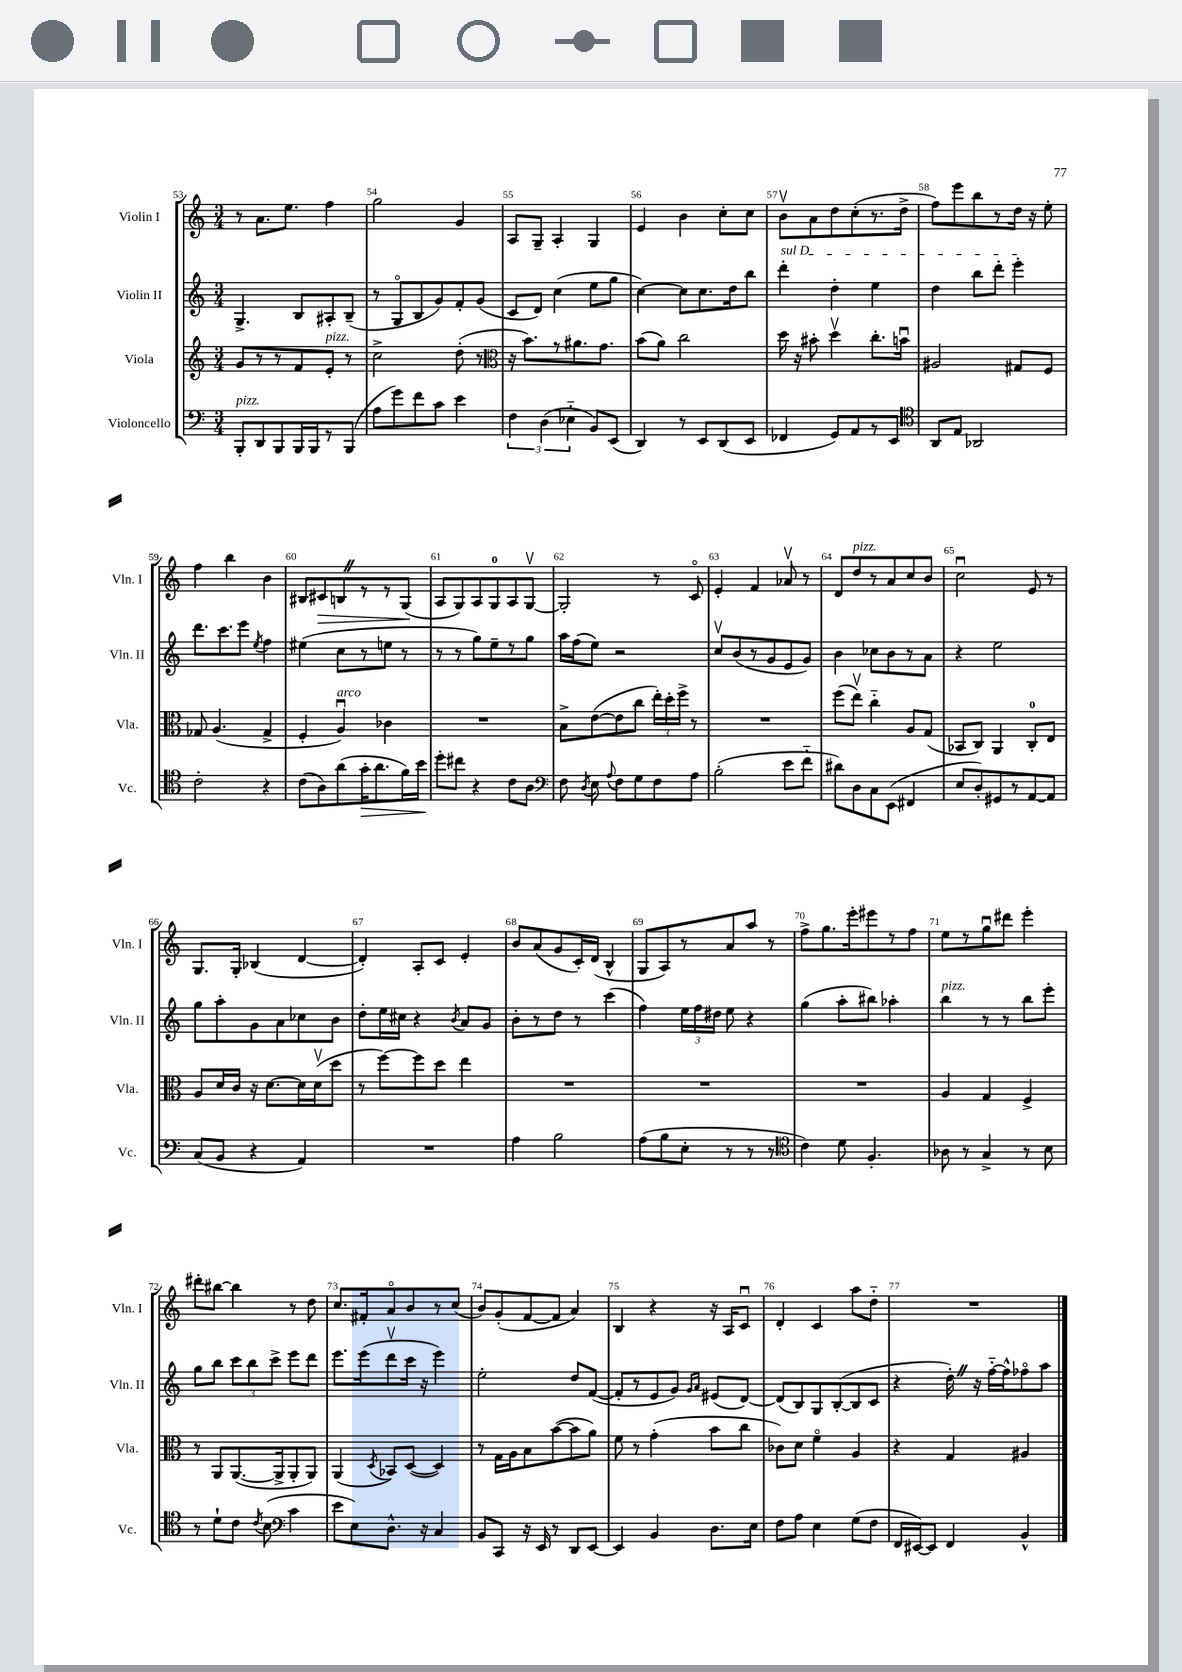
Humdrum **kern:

**kern	**kern	**kern	**kern
*staff4	*staff3	*staff2	*staff1
*clefF4	*clefG2	*clefG2	*clefG2
*k[]	*k[]	*k[]	*k[]
*M3/4	*M3/4	*M3/4	*M3/4
8BBB'	8g	4.G^	8r
8DD	8r	.	8.a
8BBB	8r	.	.
.	.	.	8.ee
16BBB	8f	8B	.
16BBB	.	.	.
8r	8e'	8A#'	4ff
(8BBB	8r	(8B~	.
=	=	=	=
8A	2cc^	8r	2gg
8g)	.	8Go	.
8f	.	8B	.
8c	.	8g)	.
4e	(8dd'	8f'	4g
.	8r	(8g	.
=	=	=	=
*	*clefC3	*	*
6F	16r	8c	8A
.	8.b)	.	.
.	.	8d)	8G~
(6D	.	.	.
.	8r	(4cc	4A'
6E-'~	.	.	.
.	8.a#	.	.
8BB)	.	8ee	4G
.	8.g	.	.
(8EE	.	8gg	.
=	=	=	=
4DD)	(8b	[4cc)	4e
.	8a)	.	.
8r	2cc	8cc]	4b
8EE	.	8.cc	.
(8DD	.	.	8cc'
.	.	16dd	.
8EE	.	8bb	8cc
=	=	=	=
4FF-	16dd	4ddd'	8bv
.	16r	.	.
.	8b#'	.	8a
8GG)	4ddv	4dd'	8dd
8AA	.	.	(8cc'
8r	8.cc'	4ee	8.r
8EE	.	.	.
.	16bu	.	16dd^
=	=	=	=
*clefC4	*	*	*
8AA	2A#	4dd	8ff)
8E	.	.	8eee
2AA-	.	8bb	8bb
.	.	8ddd'	8r
.	8G#	4eee'	16dd
.	.	.	16r
.	8F	.	8ee'
=	=	=	=
2c'	8G-	8.ddd	4ff
.	(4.A	.	.
.	.	8.ccc	.
.	.	.	4bb
.	.	8eee	.
.	.	8qee	.
4r	4G-^	4ff	4b
=	=	=	=
(8c	4F'	(4ee#	8B#
8A)	.	.	8c#
(8a	4Au)	8cc	8B
16g'	.	8r	8r
8.a	.	.	.
.	4c-	8ee	8r
16f)	.	8r	(8G
16b	.	.	.
=	=	=	=
8dd'	2.r	8r	8A
8cc#	.	8r	8G)
4r	.	8gg)	8A
.	.	8ee~	8G
8c	.	8r	8A
8A	.	8gg	[8Gv
=	=	=	=
*clefF4	*	*	*
8F	8B^	16aa	2G']
.	.	(16ff	.
8qD	.	.	.
8E	([8e	8ee)	.
8qqA	.	.	.
8F	8e]	2r	.
8G	8cc	.	.
8F	24ee')	.	8r
.	24dd'	.	.
.	24ff^	.	.
8A	8r	.	8co
=	=	=	=
(2B'	2.r	8ccv	4e'
.	.	(8b	.
.	.	8r	4f
.	.	8g	.
8e	.	8e	8a-v
8f'~	.	8g)	8r
=	=	=	=
8d#)	(8ff	4b	8d
8D	8eev)	.	8dd
8C	4cc'~	8cc-	8r
(8EE	.	8b	8a
4FF#	8A	8r	8cc
.	(8G	8a	8b
=	=	=	=
8E	8BB-	4r	2ccu
8D')	8C)	.	.
8GG#	4AA	2ee	.
8r	.	.	.
[8AA	8C'	.	8e
8AA]	8E	.	8r
=	=	=	=
(8C	8A	8gg	8.G
8BB	16d	8aa'	.
.	16c	.	16G'
4r	16r	8g	(4B-
.	[8.d	.	.
.	.	8a	.
4AA)	16d]	8cc-	[4d
.	(16dv	.	.
.	8dd	8b	.
=	=	=	=
2.r	8r	8dd'	4d'])
.	[8ff)	16ee	.
.	.	16cc#	.
.	8ff]	4r	8A'
.	8dd	.	8c
.	.	8qb	.
.	4ee	8a	4e'
.	.	8g	.
=	=	=	=
4A	2.r	8b'	8b
.	.	8r	(8a
2B	.	8dd	8g
.	.	8r	16c')
.	.	.	(16d
.	.	(4ccc	4B^^
=	=	=	=
(8A	2.r	4ff)	8G
8B	.	.	8A)
8E'	.	24ee	8r
.	.	24ff	.
.	.	24dd#	.
8r	.	8ee	8a
8r	.	4r	8aa
8r	.	.	8r
=	=	=	=
*clefC4	*	*	*
4c)	2.r	(4gg	8ff^
.	.	.	8.gg
8d	.	8aa'	.
.	.	.	16eee'
4.F'	.	8bb#)	8eee#
.	.	4aa-'	8r
.	.	.	8ff
=	=	=	=
8A-	4A	4bb	8ee
8r	.	.	8r
4G^	4G	8r	8ggu
.	.	8r	8ddd#
8r	4F^	8bb	4eee'
8B	.	8eee'	.
=	=	=	=
8r	8r	8gg	8ddd#'
8d`	8AA	8bb	[8bb#
8c	([8.AA	12ccc	4bb#]
.	.	12bb	.
8qc	.	.	.
(8B	.	.	.
.	.	12ccc^	.
.	16AA^]	.	.
*clefF4	*	*	*
4c	8AA'	8eee	8r
.	8AA)	8ddd	8dd
=	=	=	=
8e	(4AA	8.eee	8.cc
8E)	.	.	.
.	.	(16eee	16f#'
.	8qD	.	.
8.D^^	8BB-)	8dddv	8ao
.	([8D	16ccc	8b
16r	.	16r	.
4C	4D])	4eee)	8r
.	.	.	(8cc
=	=	=	=
8BB	8r	2ee'	8b)
8CC	16G	.	(8g'
.	16A	.	.
16r	8B	.	[8f
16EE	.	.	.
8r	([8b	.	8f]
8DD	8b]	8dd	4a)
[8EE	8a)	([8f	.
=	=	=	=
4EE]	8f	8f']	4B
.	8r	8r	.
4BB	(4g'	8e	4r
.	.	8g)	.
.	.	16qqg	.
.	.	16qqa	.
8.D	8b	(8e#	16r
.	.	.	16A
.	8cc	[8d)	8cu
16E	.	.	.
=	=	=	=
8F	8c-)	(8d]	4d'
8A	8d	8B)	.
4E	4fo	8G	4c
.	.	([8B'	.
(8G	4A	8B]	8aa
8F	.	8c	8dd'~
=	=	=	=
16FF	4r	4r	2.r
[16EE#)	.	.	.
8EE#]	.	.	.
4FF	4G	16dd')	.
.	.	16r	.
.	.	[16ff'~	.
.	.	16ff^^]	.
4BB^^	4A#	8ff-o	.
.	.	8aa	.
==	==	==	==
*-	*-	*-	*-
